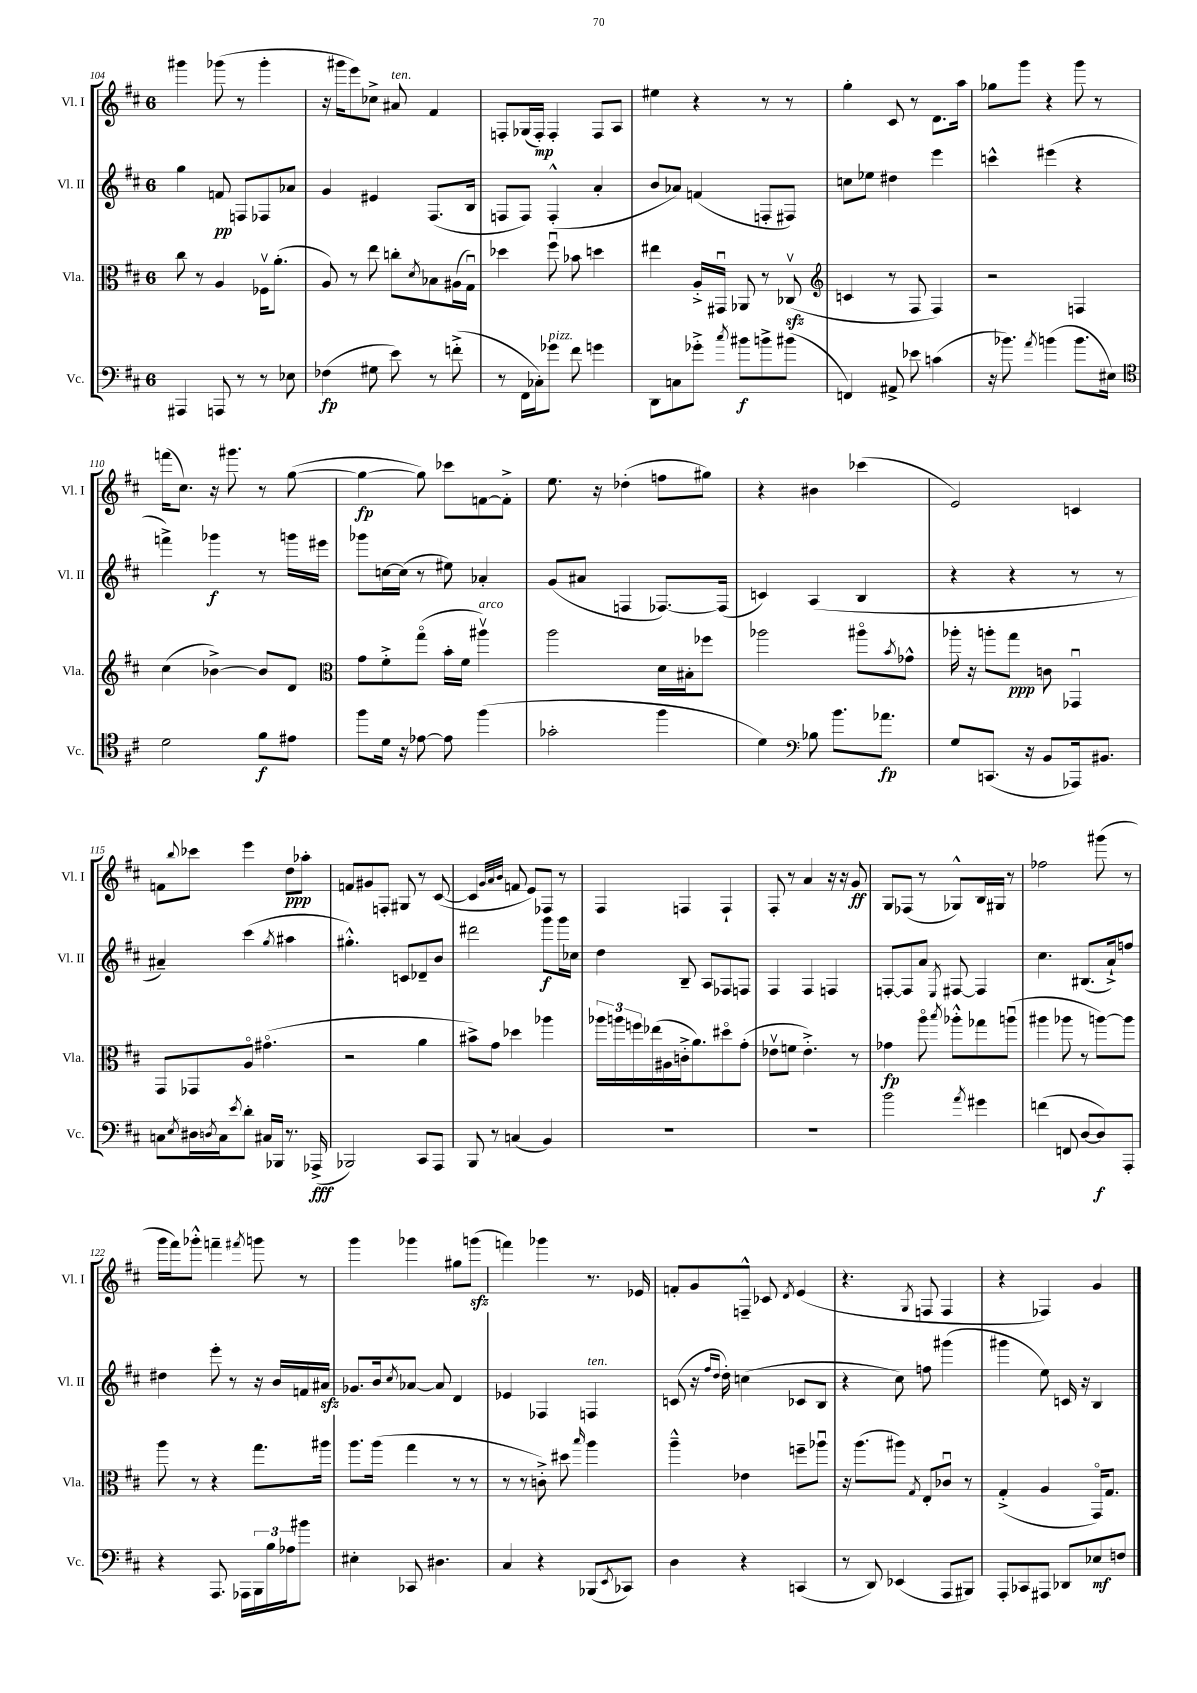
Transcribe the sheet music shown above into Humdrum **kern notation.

**kern	**dynam	**kern	**dynam	**kern	**dynam	**kern	**dynam
*part4	*part4	*part3	*part3	*part2	*part2	*part1	*part1
*staff4	*staff4	*staff3	*staff3	*staff2	*staff2	*staff1	*staff1
*I"Vc.	*	*I"Vla.	*	*I"Vl. II	*	*I"Vl. I	*
*I'Vc.	*	*I'Vla.	*	*I'Vl. II	*	*I'Vl. I	*
*clefF4	*	*clefC3	*	*clefG2	*	*clefG2	*
*k[f#c#]	*	*k[f#c#]	*	*k[f#c#]	*	*k[f#c#]	*
*M6/8	*	*M6/8	*	*M6/8	*	*M6/8	*
=104	=104	=104	=104	=104	=104	=104	=104
4AAA#X/	.	8cc#\	.	4gg\	.	4ggg#X\	.
.	.	8r	.	.	.	.	.
8AAAn/	.	4A/	.	8fn/	pp	(8ggg-X\	.
8r	.	.	.	8Fn/L	.	8r	.
8r	.	16F-Xv\KL	.	8F-X/	.	4ggg-'\	.
.	.	(8.a'\J	.	.	.	.	.
8E-X\	.	.	.	8a-X/J	.	.	.
=105	=105	=105	=105	=105	=105	=105	=105
(4F-X\	fp	8A/)	.	4g/	.	16r	.
.	.	.	.	.	.	16ggg#X\KL	.
.	.	8r	.	.	.	8eee\)	.
8G#X\	.	8ee\	.	4e#X/	.	8cc-X^\J	.
!	!	!	!	!	!	!LO:TX:a:i:t=ten.	!
8e\)	.	8ccn'\L	.	.	.	8a#X/	.
.	.	8qd/	.	.	.	.	.
8r	.	8B-X\	.	(8.F#/L	.	4f#/	.
(8fn'^\	.	(16A#X\L	.	.	.	.	.
.	.	16Gu\JJ)	.	16B/Jk	.	.	.
=106	=106	=106	=106	=106	=106	=106	=106
8r	.	4dd-X\	.	8Fn/L	.	8Fn'/L	.
16FF#\LL	.	.	.	8F/J)	.	(16G-X/L	.
16C-X'\J)	.	.	.	.	.	16F'/JJ)	mp
!LO:TX:a:i:t=pizz.	!	!	!	!	!	!	!
8g-X\J	.	8ff#u\	.	(4F'^^/	.	4F'/	.
8f#\	.	8b-X\	.	.	.	.	.
4gn\	.	4ddn\	.	4a'/	.	8F/L	.
.	.	.	.	.	.	8A/J	.
=107	=107	=107	=107	=107	=107	=107	=107
8DD\L	.	4ee#X\	.	8b/L	.	4ee#X\	.
8Cn\	.	.	.	8a-X/J)	.	.	.
8g-X'^\J	.	16A'^/LL	.	(4fn/	.	4r	.
.	.	16GG#Xu/JJ	.	.	.	.	.
8qcc#/	.	.	.	.	.	.	.
8b#X\L	f	8AA-X/	.	.	.	.	.
8bn^\	.	8r	.	8Fn'/L	.	8r	.
(8b#X\J	.	(8C-Xzzv/	.	8F#X/J)	.	8r	.
=108	=108	=108	=108	=108	=108	=108	=108
*	*	*clefG2	*	*	*	*	*
4FFn/)	.	4cn/	.	8ccn\L	.	4gg'\	.
.	.	.	.	8ee-X\J	.	.	.
8AA#X^/	.	8r	.	4dd#X\	.	8c#/	.
8e-X\	.	8F#/	.	.	.	8r	.
(4cn\	.	4F#/)	.	4eee\	.	8.d\L	.
.	.	.	.	.	.	16aa\Jk	.
=109	=109	=109	=109	=109	=109	=109	=109
16r	.	2r	.	4cccn^^\	.	8gg-X\L	.
8.b-X\)	.	.	.	.	.	.	.
.	.	.	.	.	.	8ggg\J	.
8qa/	.	.	.	.	.	.	.
(4bn\	.	.	.	(4eee#X\	.	4r	.
8.b\L	.	4Fn/	.	4r	.	8ggg\	.
.	.	.	.	.	.	8r	.
16E#X\Jk)	.	.	.	.	.	.	.
!!LO:LB:g=z
=110	=110	=110	=110	=110	=110	=110	=110
*clefC4	*	*	*	*	*	*	*
2d\	.	(4cc#\	.	4fffn^\)	.	(16fffn\KL	.
.	.	.	.	.	.	8.cc#\J)	.
.	.	[4b-X^\)	.	4ggg-X\	f	16r	.
.	.	.	.	.	.	8.ggg#X\	.
8f#\L	f	8b-/L]	.	8r	.	8r	.
8e#X\J	.	8d/J	.	16gggn\LL	.	([8gg\	.
.	.	.	.	16eee#X\JJ	.	.	.
=111	=111	=111	=111	=111	=111	=111	=111
*	*	*clefC3	*	*	*	*	*
8ff#\L	.	8g\L	.	8ggg-X\L	.	4gg\_	fp
16d\Jk	.	8f#'^\	.	[16ccn\L	.	.	.
16r	.	.	.	(16cc\JJ]	.	.	.
[8e-X\	.	(8gg\J	.	8r	.	8gg\])	.
8e-\]	.	16b'\LL	.	8ee#X\)	.	8ccc-X\L	.
.	.	16f#\JJ	.	.	.	.	.
!	!	!LO:TX:a:i:t=arco	!	!	!	!	!
(4ff#\	.	4aa#Xv\)	.	4a-X'/	.	[8fn\	.
.	.	.	.	.	.	8f'^\J]	.
=112	=112	=112	=112	=112	=112	=112	=112
2g-X'\	.	2aa\	.	(8g/L	.	8.ee\	.
.	.	.	.	8a#X/J	.	.	.
.	.	.	.	.	.	16r	.
.	.	.	.	4Fn/	.	(4dd-X'\	.
4ff#\	.	16d\LL	.	[8.F-X/L)	.	8ffn\L	.
.	.	16B#X'\J	.	.	.	.	.
.	.	8ff-X\J	.	.	.	8gg#X\J)	.
.	.	.	.	(16F-/Jk]	.	.	.
=113	=113	=113	=113	=113	=113	=113	=113
4d\)	.	2aa-X\	.	4cn/)	.	4r	.
*clefF4	*	*	*	*	*	*	*
8B-X\	.	.	.	(4A/	.	4b#X\	.
8.b\L	.	.	.	.	.	.	.
.	.	8aa#X\L	.	4B/	.	(4ccc-X\	.
8.a-X\J	fp	.	.	.	.	.	.
.	.	8qb/	.	.	.	.	.
.	.	8g-X^^\J	.	.	.	.	.
=114	=114	=114	=114	=114	=114	=114	=114
8G/L	.	16aa-X'\	.	4r	.	2e/)	.
.	.	16r	.	.	.	.	.
(8.CCn/J	.	8aan'\L	.	.	.	.	.
.	.	8gg\J	ppp	4r	.	.	.
16r	.	.	.	.	.	.	.
8BB/L	.	8cn\	.	.	.	.	.
16AAA-X/k)	.	4GG-Xu/	.	8r	.	4cn/	.
8.BB#X/J	.	.	.	.	.	.	.
.	.	.	.	8r	.	.	.
!!LO:LB:g=z
=115	=115	=115	=115	=115	=115	=115	=115
8Cn\L	.	8GG/L	.	4a#X~/)	.	8fn\L	.
8qE/	.	.	.	.	.	8qqbb/	.
16D#X\L	.	8GG-X/	.	.	.	8ccc-X\J	.
8qDn/	.	.	.	.	.	.	.
16C\J	.	.	.	.	.	.	.
8qe/	.	.	.	.	.	.	.
8d'\J	.	8A/J	.	(4ccc#\	.	4eee\	.
16C#X/LL	.	(4.g#X\	.	.	.	.	.
16BBB-X/JJ	.	.	.	.	.	.	.
.	.	.	.	8qgg/	.	.	.
8.r	.	.	.	4aa#X\	.	8dd\L	ppp
.	.	.	.	.	.	8aa-X'\J	.
(16AAA-X^/	fff	.	.	.	.	.	.
=116	=116	=116	=116	=116	=116	=116	=116
2BBB-X/)	.	2r	.	4.gg#X'^^\)	.	8fn/L	.
.	.	.	.	.	.	8g#X/	.
.	.	.	.	.	.	8Fn'/J	.
.	.	.	.	8cn/L	.	8G#X/	.
8CC#/L	.	4a\	.	8d-X~/	.	8r	.
8AAA/J	.	.	.	8b/J	.	([8c#/	.
=117	=117	=117	=117	=117	=117	=117	=117
8BBB/	.	8b#X^\L)	.	2ddd#X\	.	4c#/]	.
8r	.	8g\J	.	.	.	.	.
.	.	.	.	.	.	32qqg/LLL	.
.	.	.	.	.	.	32qqa/	.
.	.	.	.	.	.	32qqb/JJJ	.
(4Cn/	.	4dd-X\	.	.	.	8fn/	.
.	.	.	.	.	.	8e/L)	.
4BB/)	.	4aa-X\	.	8ggg\L	f	8F-X/J	.
.	.	.	.	16ggg\L	.	8r	.
.	.	.	.	16cc-X\JJ	.	.	.
=118	=118	=118	=118	=118	=118	=118	=118
2.r	.	24aa-X\LL	.	4dd\	.	4F#/	.
.	.	24aan\	.	.	.	.	.
.	.	24ffn\	.	.	.	.	.
.	.	(16ee-X\	.	.	.	.	.
.	.	16A#X\	.	.	.	.	.
.	.	16cn'^\J	.	8B~/	.	4Fn/	.
.	.	8.a\)	.	.	.	.	.
.	.	.	.	8A/L	.	.	.
.	.	8dd#X\	.	8F-X/	.	4F`/	.
.	.	(8g'\J	.	8Fn/J	.	.	.
=119	=119	=119	=119	=119	=119	=119	=119
2.r	.	8e-Xv\L	.	4F#/	.	8F#'/	.
.	.	8fn\J	.	.	.	8r	.
.	.	4.e-'^\)	.	4F#/	.	4a/	.
.	.	.	.	4Fn/	.	16r	.
.	.	.	.	.	.	16r	.
.	.	8r	.	.	.	8g/	ff
=120	=120	=120	=120	=120	=120	=120	=120
2b\	.	4g-X\	fp	[8Fn'/L	.	8G/L	.
.	.	.	.	8F/]	.	(8F-X/J	.
.	.	8aa\	.	8a/J	.	8r	.
.	.	8qbb/	.	8qE/	.	.	.
.	.	8aa-X'^^\L	.	[8F#X/	.	8G-X^^/L)	.
8qa/	.	.	.	.	.	.	.
4g#X\	.	8gg-X\	.	4F#/]	.	16B/L	.
.	.	.	.	.	.	16G#X/JJ	.
.	.	(8aanu\J	.	.	.	8r	.
=121	=121	=121	=121	=121	=121	=121	=121
(4fn\	.	4aa#X\	.	4.cc#\	.	2ff-X\	.
8FFn/	.	8aa-X\	.	.	.	.	.
[8D/L	.	8r	.	(8.B#X/L	.	.	.
8D/])	f	[8aan\L)	.	.	.	(8ggg#X\	.
.	.	.	.	16a`^/k)	.	.	.
8AAA'/J	.	8aa\J]	.	8ffn/J	.	8r	.
!!LO:LB:g=z
=122	=122	=122	=122	=122	=122	=122	=122
4r	.	8aa\	.	4dd#X\	.	16ggg\LL	.
.	.	.	.	.	.	16fff#\J)	.
.	.	8r	.	.	.	8ggg-X'^^\J	.
8.AAA/	.	4r	.	8eee'\	.	4fffn~\	.
.	.	.	.	8r	.	.	.
16AAA-X\LL	.	.	.	.	.	.	.
.	.	.	.	.	.	8qfff#X/	.
24BBB\	.	8.gg\L	.	16r	.	8gggn\	.
24B\	.	.	.	.	.	.	.
.	.	.	.	16b/LL	.	.	.
24A-X\J	.	.	.	.	.	.	.
8b#X\J	.	.	.	16fn/	.	8r	.
.	.	16aa#X\Jk	.	16a#Xzz/JJ	.	.	.
=123	=123	=123	=123	=123	=123	=123	=123
4E#X'\	.	8.aa\L	.	8.g-X/L	.	4ggg\	.
.	.	(16aa\Jk	.	16b/k	.	.	.
.	.	.	.	8qcc#/	.	.	.
8CC-X/	.	4gg\	.	[8a-X/J	.	4ggg-X\	.
4.D#X\	.	.	.	8a-/]	.	.	.
.	.	8r	.	4d/	.	8gg#X\L	.
.	.	8r	.	.	.	(8gggnzz\J	.
=124	=124	=124	=124	=124	=124	=124	=124
4C#/	.	8r	.	4e-X/	.	4fffn\)	.
.	.	8r	.	.	.	.	.
4r	.	8cn'^\)	.	4F-X/	.	4ggg-X\	.
.	.	8dd#X\	.	.	.	.	.
.	.	16qqbb/	.	.	.	.	.
!	!	!	!	!LO:TX:a:i:t=ten.	!	!	!
(8BBB-X/L	.	4aa\	.	4Fn/	.	8.r	.
8qEE/	.	.	.	.	.	.	.
8CC-X/J)	.	.	.	.	.	.	.
.	.	.	.	.	.	16e-X/	.
=125	=125	=125	=125	=125	=125	=125	=125
4D\	.	4aa~^^\	.	(8cn/	.	8fn'/L	.
.	.	.	.	16r	.	8g/	.
.	.	.	.	16qqff#/LL	.	.	.
.	.	.	.	16qqdd/JJ	.	.	.
.	.	.	.	16dd'\)	.	.	.
4r	.	4e-X\	.	(4ccn\	.	8Fn~^^/J	.
.	.	.	.	.	.	8c-X/	.
.	.	.	.	.	.	8qd/	.
(4CCn/	.	8ffn~\L	.	8c-X/L	.	(4e/	.
.	.	8aa-Xu\J	.	8B/J	.	.	.
=126	=126	=126	=126	=126	=126	=126	=126
8r	.	16r	.	4r	.	4.r	.
.	.	(8.aa\L	.	.	.	.	.
8DD/)	.	.	.	.	.	.	.
(4EE-X/	.	8aa#X\J)	.	8cc#\)	.	.	.
.	.	8qG/	.	.	.	8qG/	.
.	.	8E'/L	.	8ffn\	.	8Fn/	.
8AAA/L	.	8c-Xu/J	.	(4ggg#X\	.	4F/	.
8BBB#X/J)	.	8r	.	.	.	.	.
=127	=127	=127	=127	=127	=127	=127	=127
8AAA'/L	.	(4G'^/	.	4ggg#X\	.	4r	.
8CC-X/	.	.	.	.	.	.	.
8AAA#X/J	.	4A/	.	8ee\)	.	4F-X/)	.
8DD-X/L	.	.	.	16cn/	.	.	.
.	.	.	.	16r	.	.	.
8E-X/	mf	16GG/KL)	.	4B/	.	4g/	.
.	.	8.G/J	.	.	.	.	.
8Fn/J	.	.	.	.	.	.	.
==	==	==	==	==	==	==	==
*-	*-	*-	*-	*-	*-	*-	*-
